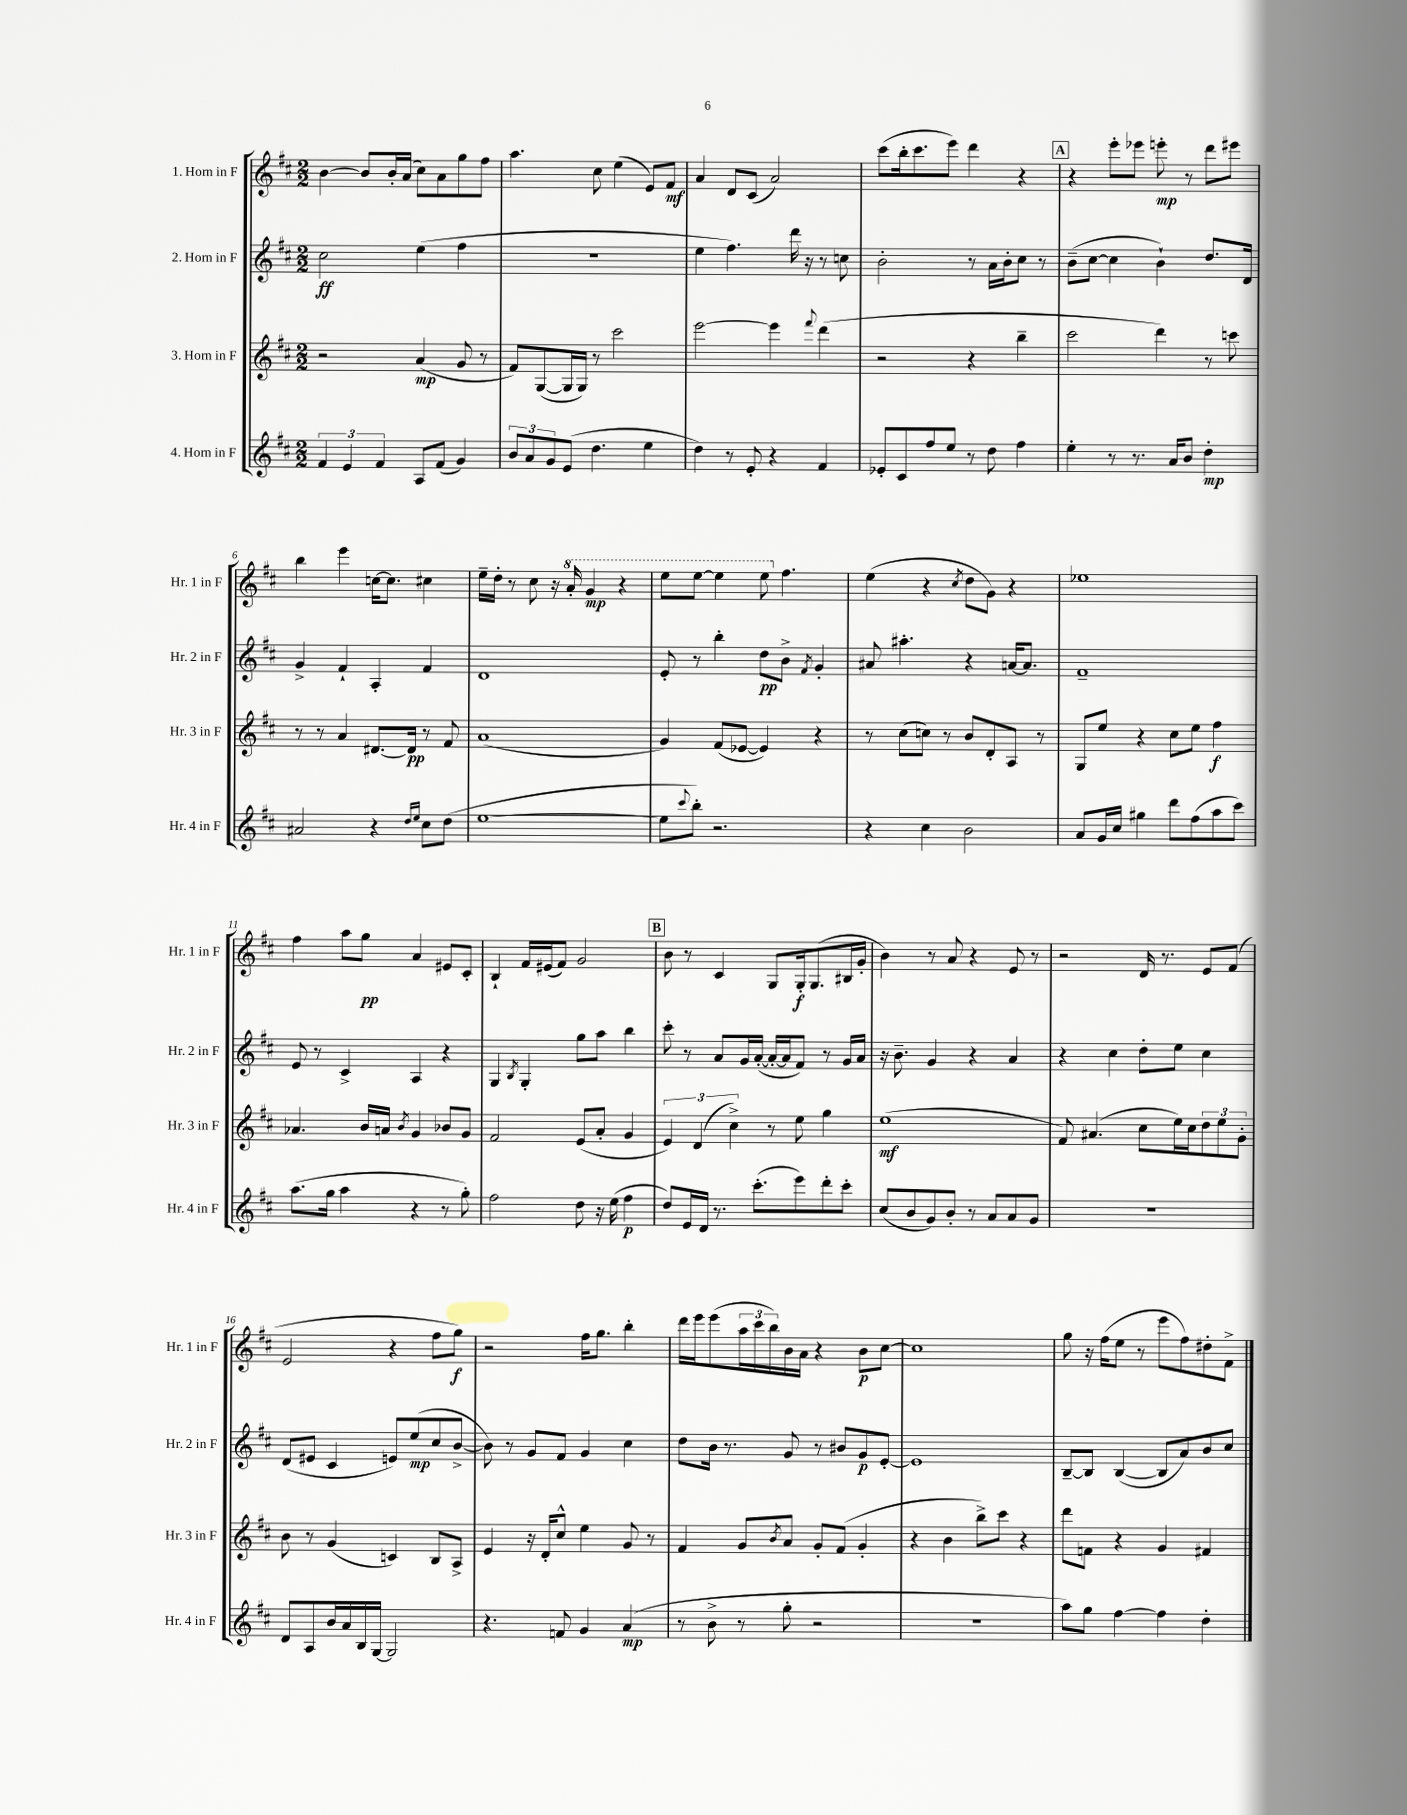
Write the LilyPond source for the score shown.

<<
\new StaffGroup <<
\new Staff = "s0" \with { instrumentName = "1. Horn in F" shortInstrumentName = "Hr. 1 in F" } {
    \clef treble \key d \major \numericTimeSignature \time 2/2
    b'4~ b'8 b'16-. a'16( cis''8) a'8 g''8 fis''8 |
    a''4. cis''8 e''4( e'8) fis'8\mf |
    a'4 d'8 cis'8( a'2) |
    cis'''8( b''16-. cis'''8. e'''8) d'''4 r4 |
    \mark \markup { \box "A" } r4 e'''8-. ees'''8 e'''8-.\mp r8 d'''8 eis'''8 |
    b''4 e'''4 c''16~ c''8. cis''4 |
    e''16-- d''16-. r8 cis''8 r16 \ottava #1 a''16-. g''4\mp r4 |
    e'''8 e'''8~ e'''4 e'''8 \ottava #0 fis''4. |
    e''4( r4 \acciaccatura { cis''8 } d''8 g'8) r4 |
    ees''1 |
    fis''4 a''8 g''8\pp a'4 eis'8 cis'8-. |
    b4-! fis'16 eis'16( fis'8) g'2 |
    \mark \markup { \box "B" } b'8 r8 cis'4 g8 g16-.\f g8.( bis16 g'16-. |
    b'4) r8 a'8 r4 e'8 r8 |
    r2 d'16 r8. e'8 fis'8( |
    e'2 r4 fis''8 g''8\f) |
    r2 fis''16 g''8. b''4-. |
    d'''16 e'''16 e'''8( \tuplet 3/2 { a''16 cis'''16 b''16) } b'16 a'16 r4 b'8\p cis''8~ |
    cis''1 |
    g''8 r16 fis''16( e''8 r8 e'''8 fis''8) dis''8-. fis'8-> \bar "|." |
}
\new Staff = "s1" \with { instrumentName = "2. Horn in F" shortInstrumentName = "Hr. 2 in F" } {
    \clef treble \key d \major \numericTimeSignature \time 2/2
    cis''2\ff e''4( fis''4 |
    R1 |
    e''4 fis''4.) d'''16 r16 r8 c''8 |
    b'2-. r8 a'16 b'16-. cis''8 r8 |
    \mark \markup { \box "A" } b'8--( cis''8~ cis''4 b'4-!) d''8. d'16 |
    g'4-> fis'4-! a4-. fis'4 |
    d'1 |
    e'8-. r8 b''4-. d''8\pp b'8-> \acciaccatura { fis'8 } g'4-. |
    ais'8 ais''4.-. r4 a'16~ a'8. |
    fis'1-- |
    e'8 r8 cis'4-> a4 r4 |
    g4 \acciaccatura { b8 } g4-. g''8 a''8 b''4 |
    \mark \markup { \box "B" } cis'''8-. r8 a'8 g'16 a'16~-.( a'16~-. a'16 fis'8) r8 g'16 a'16 |
    r16 b'8.-- g'4 r4 a'4 |
    r4 cis''4 d''8-. e''8 cis''4 |
    d'8( eis'8 cis'4 e'8) e''8\mp( cis''8 b'8~-> |
    b'8) r8 g'8 fis'8 g'4 cis''4 |
    d''8 b'16 r8. g'8 r8 bis'8 g'8\p e'8~-. |
    e'1 |
    b8~-- b8 b4~( b8 a'8) b'8 cis''8 \bar "|." |
}
\new Staff = "s2" \with { instrumentName = "3. Horn in F" shortInstrumentName = "Hr. 3 in F" } {
    \clef treble \key d \major \numericTimeSignature \time 2/2
    r2 a'4\mp( g'8 r8 |
    fis'8) g8~( g16 g16) r8 cis'''2 |
    e'''2~ e'''4 \appoggiatura { fis'''8 } d'''4( |
    r2 r4 b''4-- |
    \mark \markup { \box "A" } cis'''2 d'''4) r8 c'''8 |
    r8 r8 a'4 dis'8.~ dis'16\pp r8 fis'8 |
    a'1( |
    g'4) fis'8( ees'8~ ees'4) r4 |
    r8 cis''8( c''8) r8 b'8 d'8-. a8 r8 |
    g8 e''8 r4 cis''8 e''8 fis''4\f |
    aes'4. b'16 a'16 \acciaccatura { b'8 } g'4 bes'8 g'8 |
    fis'2 e'8( a'8-. g'4 |
    \mark \markup { \box "B" } \tuplet 3/2 { e'4) d'4( cis''4->) } r8 e''8 g''4 |
    e''1\mf( |
    fis'8) ais'4.( cis''8 e''16) cis''16 \tuplet 3/2 { d''8 e''8 g'8-. } |
    b'8 r8 g'4( c'4) b8 a8-> |
    e'4 r16 d'16-. cis''8-^ e''4 g'8 r8 |
    fis'4 g'8 \acciaccatura { b'8 } a'8 g'8-. fis'8( g'4-. |
    r4 b'4 b''8->) cis'''8 r4 |
    d'''8 f'8 r4 g'4 fis'4 \bar "|." |
}
\new Staff = "s3" \with { instrumentName = "4. Horn in F" shortInstrumentName = "Hr. 4 in F" } {
    \clef treble \key d \major \numericTimeSignature \time 2/2
    \tuplet 3/2 { fis'4 e'4 fis'4 } a8 fis'8( g'4) |
    \tuplet 3/2 { b'8 a'8 g'8 } e'8( d''4. e''4 |
    d''4) r8 e'8-. r4 fis'4 |
    ees'8-. cis'8 fis''8 e''8 r8 d''8 fis''4 |
    \mark \markup { \box "A" } e''4-. r8 r8. a'16 b'8 d''4-.\mp |
    ais'2 r4 \grace { d''16 e''16 } cis''8 d''8( |
    e''1~ |
    e''8 \appoggiatura { cis'''8 } b''8-.) r2. |
    r4 cis''4 b'2 |
    a'8 g'16 cis''16 gis''4 d'''8 fis''8( a''8 cis'''8) |
    a''8.( g''16 a''4 r4 r8 g''8-.) |
    fis''2 d''8 r16 e''16( fis''4\p |
    \mark \markup { \box "B" } d''8) e'16 d'16 r8. cis'''8.-.( e'''8) d'''8-. cis'''8-. |
    cis''8( b'8 g'8) b'8-. r8 a'8 a'8 g'8 |
    R1 |
    d'8 a8 b'16 a'16 b16 g16~ g2 |
    r4. f'8 g'4 a'4\mp( |
    r8 b'8-> r8 g''8-. r2 |
    r1 |
    a''8) g''8 fis''4~ fis''4 d''4-. \bar "|." |
}
>>
>>
